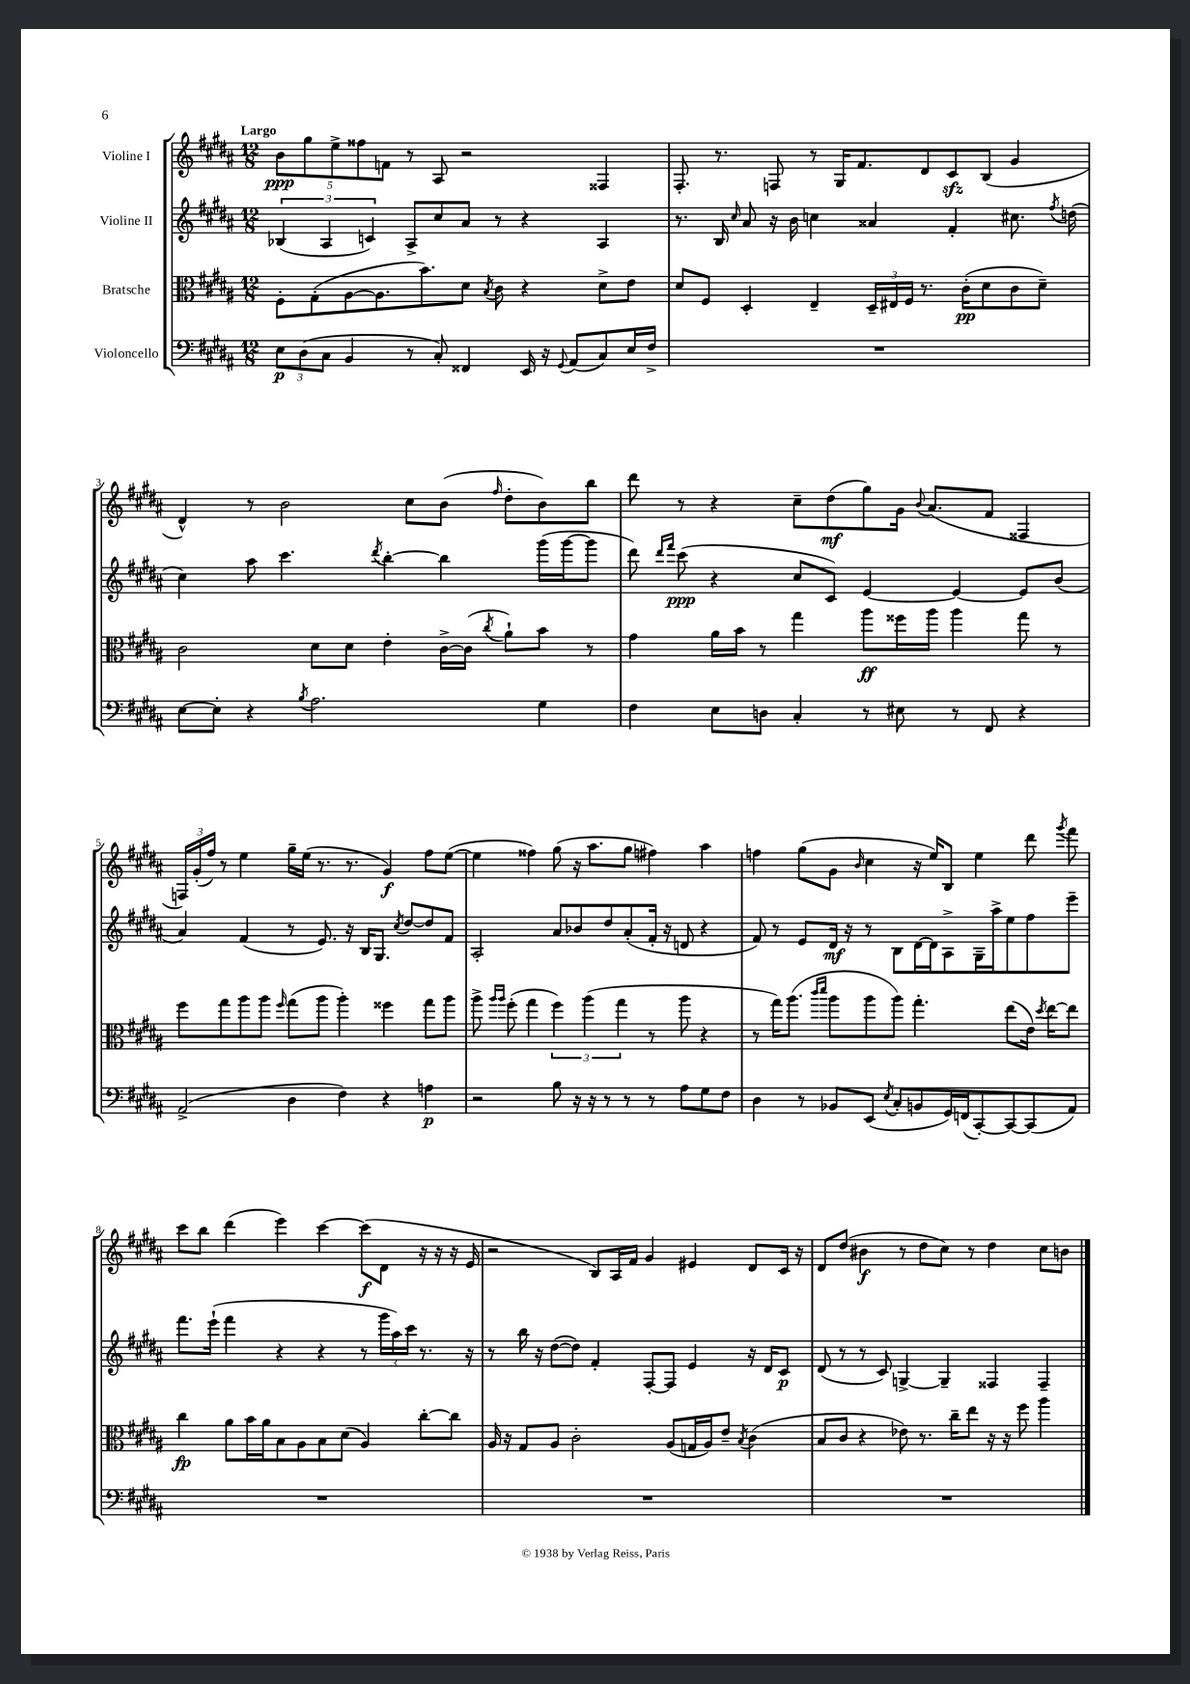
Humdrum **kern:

**kern	**kern	**kern	**kern
*staff4	*staff3	*staff2	*staff1
*clefF4	*clefC3	*clefG2	*clefG2
*k[f#c#g#d#a#]	*k[f#c#g#d#a#]	*k[f#c#g#d#a#]	*k[f#c#g#d#a#]
*M12/8	*M12/8	*M12/8	*M12/8
12E\L	8F#'\L	(6B-/	10b\L
(12D#\	.	.	.
.	.	.	10gg#\
.	(8G#'\	.	.
12C#\J	.	6A#/	.
.	.	.	10ee^\
4BB/	[8A#\	.	.
.	.	.	10ff##\
.	.	6c/)	.
.	8.A#\]	.	.
.	.	.	10f\J
8r	.	8A#^/L	8r
.	8.b\)	.	.
8C#'/)	.	8cc#/	8A#/
4FF##/	8d#\J	8a#/J	2r
.	8qB/	.	.
.	8c#\	8r	.
16EE/	4r	4r	.
16r	.	.	.
8qqGG#/	.	.	.
(8AA#/L	.	.	.
8C#/)	8d#^\L	4A#/	4F##/
16E/L	8e\J	.	.
16F#^/JJ	.	.	.
=	=	=	=
1.r	8d#/L	8.r	8.F#'/
.	8F#/J	.	.
.	.	16B/	8.r
.	.	16qqcc#/	.
.	4D#'/	8a#/	.
.	.	16r	8F/
.	.	16b\	.
.	4E~/	4cc\	8r
.	.	.	16G#/LK
.	.	.	8.f#/
.	24D#~/LL	4a##/	.
.	24E#/	.	.
.	24F#/JJ	.	.
.	8.r	.	8d#/
.	.	4f#'/	8c#/
.	(16c#'\LK	.	.
.	8d#\	.	(8B/J
.	8c#\	8.cc#\	4g#/
.	8d#~\J)	.	.
.	.	8qff#/	.
.	.	(16dd\	.
=	=	=	=
[8E\L	2c#\	4cc#\)	4d#^^/)
8E'\]J	.	.	.
4r	.	8aa#\	8r
.	.	4.ccc#\	2b\
8qB/	.	.	.
2.A#\	8d#\L	.	.
.	8d#\J	.	.
.	.	8qddd#/	.
.	4e'\	[4bb'\	.
.	.	.	8cc#\L
.	[16c#^\LL	4bb\]	(8b\J
.	(16c#\]JJ	.	.
.	8qcc#/	.	16qqff#/
.	8a#`\L)	.	8dd#'\L
4G#\	8b\J	(16ggg#\LL	8b\)
.	.	[16ggg#\J	.
.	8r	8ggg#\]J	8bb\J
=	=	=	=
4F#\	4g#\	8ddd#\)	8ddd#\
.	.	16qqddd#/LL	.
.	.	16qqfff#/JJ	.
.	.	(8ccc#\	8r
8E\L	16a#\LL	4r	4r
.	16b\JJ	.	.
8D\J	8r	.	.
4C#'/	4gg#\	8cc#/L	8cc#~\L
.	.	8c#/J)	(8dd#\
8r	8aa#\L	[4e/	8gg#\)
8E#\	16ff##\L	.	16g#\Jk
.	.	.	8qqb/
.	16aa#\JJ	.	(8.a#/L
8r	4aa#\	4e/_	.
8FF#/	.	.	8f#/J
4r	8gg#\	8e/]L	4F##/
.	8r	(8b/J	.
=	=	=	=
(2AA#^/	8ff#\L	4a#/)	24F/LL)
.	.	.	(24g#'/
.	.	.	24ff#/JJ)
.	8gg#\	.	8r
.	8aa#\	(4f#/	4ee\
.	8aa#\J	.	.
.	16qqff#/	.	.
4D#\	(8gg#\L	8r	16gg#~\LL
.	.	.	(16ee\JJ
.	8aa#\J	8.e/)	8.r
4F#\)	4aa#'\)	.	.
.	.	16r	8.r
.	.	16B/LK	.
.	.	8.G#/J	.
4r	4ff##\	.	4g#/)
.	.	8qcc#/	.
.	.	[8dd#/L	.
4A\	8gg#\L	8dd#/]	8ff#\L
.	8aa#\J	8f#/J	([8ee\J
=	=	=	=
2r	8aa#^\	2A#'/	4ee\]
.	16qqaa#/LL	.	.
.	16qqaa#/JJ	.	.
.	(8ff#'\	.	.
.	4gg#\	.	4ff##\)
8B\	6ff#\)	8a#/L	(8gg#\
16r	.	8b-/	16r
.	(6aa#\	.	.
16r	.	.	8.aa#\L
8r	.	8dd#/	.
.	6gg#\	.	.
8r	.	(8a#'/	8gg#\J
8r	8r	16f#'/Jk	4ff#\)
.	.	16r	.
8A#\L	8aa#\	8d/	.
8G#\	4r	4r	4aa#\
8F#\J	.	.	.
=	=	=	=
4D#\	8r	8f#/)	4ff\
.	16gg#\LK)	8r	.
.	(8.aa#\J	.	.
8r	.	8e/L	(8gg#\L
.	16qqccc#/LL	.	.
.	16qqddd#/JJ	.	.
8BB-/L	8aa#\L	16d#/Jk	8g#\J
.	.	16r	.
.	.	.	16qqb/
(8EE/J	8aa#\	8r	4cc#\
8qE/	.	.	.
8C#'/L	8aa#\J)	8B\L	.
8BB/	4.gg#'\	[16d#\L	16r
.	.	16d#\]J	16ee/LK)
16GG#/L)	.	8A#^\	8B/J
(16FF/J	.	.	.
[8CC#'/)	.	16G#~\L	4ee\
.	.	16aa#^\J	.
8CC#/_	(8ee\L	8ee\	.
(8CC#/]	16e\Jk)	8ff#\	8ddd#\
.	8qdd#/	.	.
.	[16ee\LK	.	.
.	.	.	8qggg#/
8AA#/J)	8ee\]J	8eee~\J	8fff#\
=	=	=	=
1.r	4cc#\	8.fff#\L	8ccc#\L
.	.	.	8bb\J
.	.	(16eee`\Jk	.
.	8a#\L	4fff#\	(4ddd#\
.	16b\L	.	.
.	16a#\J	.	.
.	8B\	4r	4eee\)
.	8A#\	.	.
.	8B\	4r	[4ccc#\
.	(8d#\J	.	.
.	4A#/)	8r	(8ccc#\]L
.	.	24ggg#\LL	8d#\J
.	.	24aa#\)	.
.	.	24ccc#\JJ	.
.	[8cc#'\L	8.r	16r
.	.	.	16r
.	8cc#\]J	.	16r
.	.	16r	16e/
=	=	=	=
1.r	16A#/	8r	2r
.	16r	.	.
.	8G#/L	16bb\	.
.	.	16r	.
.	8A#/J	([8dd#\L	.
.	2c#'\	8dd#\]J)	.
.	.	4f#'/	8B/L)
.	.	.	16A#/L
.	.	.	16f#/JJ
.	.	[8F#'/L	4g#/
.	(8A#/L	8F#/]J	.
.	16G/L	4e/	4e#/
.	16A#/J)	.	.
.	8e~/J	.	.
.	8qB/	.	.
.	(4c#\	16r	8d#/L
.	.	16d#/LK	.
.	.	8c#/J	16c#/Jk
.	.	.	16r
=	=	=	=
1.r	8B/L	(8d#/	8d#/L
.	8c#/J	8r	(8dd#/J
.	4r	8r	4b#\
.	.	8c#/)	.
.	8e-\)	[4G^/	8r
.	8.r	.	8dd#\L
.	.	4G~/]	8cc#\J)
.	16cc#~\LK	.	.
.	8ee\J	.	8r
.	16r	4F##/	4dd#\
.	16r	.	.
.	8ff#\	.	.
.	4aa#\	4F##~/	8cc#\L
.	.	.	8b\J
==	==	==	==
*-	*-	*-	*-
